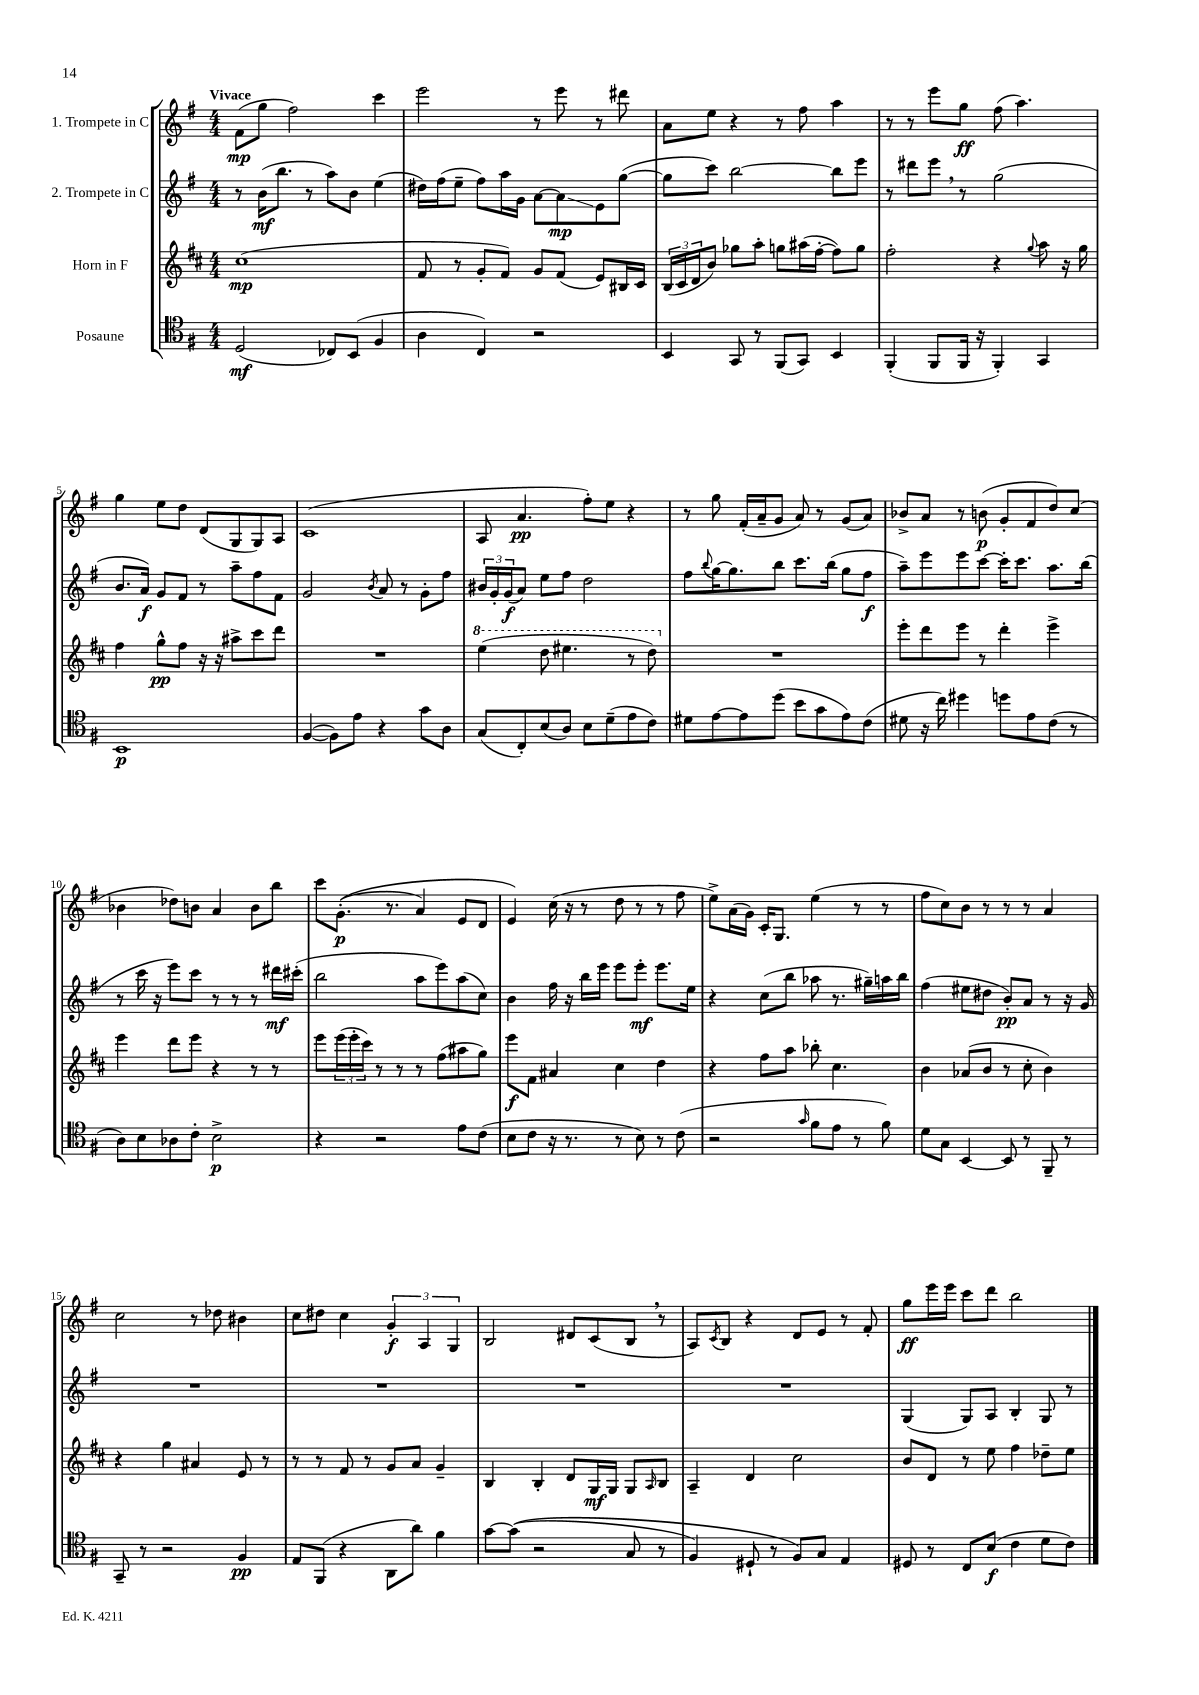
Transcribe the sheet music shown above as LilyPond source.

<<
\new StaffGroup <<
\new Staff = "s0" \with { instrumentName = "1. Trompete in C" } {
    \clef treble \key g \major \numericTimeSignature \time 4/4 \tempo "Vivace"
    fis'8\mp( g''8 fis''2) c'''4 |
    e'''2 r8 e'''8 r8 dis'''8 |
    a'8 e''8 r4 r8 fis''8 a''4 |
    r8 r8 e'''8 g''8\ff fis''8( a''4.) |
    g''4 e''8 d''8 d'8( g8 g8) a8 |
    c'1( |
    a8 a'4.\pp fis''8-.) e''8 r4 |
    r8 g''8 fis'16-.( a'16-- g'8 a'8) r8 g'8( a'8) |
    bes'8-> a'8 r8 b'8\p( g'8-. fis'8 d''8) c''8( |
    bes'4 des''8) b'8 a'4 b'8 b''8 |
    c'''8 g'8.-.\p(\( r8. a'4) e'8 d'8 |
    e'4\) c''16( r16 r8 d''8 r8 r8 fis''8 |
    e''8->) a'16( g'16) c'16-. g8. e''4( r8 r8 |
    fis''8 c''8) b'8 r8 r8 r8 a'4 |
    c''2 r8 des''8 bis'4 |
    c''8 dis''8 c''4 \tuplet 3/2 { g'4-.\f a4 g4 } |
    b2 dis'8 c'8( b8 \breathe r8 |
    a8) \acciaccatura { c'8 } b8 r4 d'8 e'8 r8 fis'8-. |
    g''8\ff e'''16 e'''16 c'''8 d'''8 b''2 \bar "|." |
}
\new Staff = "s1" \with { instrumentName = "2. Trompete in C" } {
    \clef treble \key g \major \numericTimeSignature \time 4/4
    r8 b'16\mf( b''8. r8 a''8) b'8 e''4( |
    dis''16) fis''16( e''8-- fis''8) a''16 g'16 a'8~ a'8\glissando\mp e'8 g''8~( |
    g''8 c'''8) b''2~ b''8 e'''8 |
    r8 dis'''8 e'''8 \breathe r8 g''2( |
    b'8. a'16\f) g'8 fis'8 r8 a''8-- fis''8 fis'8 |
    g'2 \acciaccatura { b'8 } a'8 r8 g'8-. fis''8 |
    \tuplet 3/2 { bis'16 g'16-. g'16\f( } a'8) e''8 fis''8 d''2 |
    fis''8 \appoggiatura { b''8 } g''16~ g''8. b''8 c'''8. b''16( g''8 fis''8\f |
    a''8--) e'''8 e'''8 c'''8~ c'''16-. c'''8. a''8. b''16( |
    r8 c'''16 r16 e'''8) c'''8 r8 r8 r8 dis'''16\mf cis'''16-.( |
    b''2 a''8 e'''8) a''8( c''8) |
    b'4 fis''16 r16 b''16 e'''16 e'''8 e'''8-.\mf e'''8. e''16 |
    r4 c''8( b''8 aes''8 r8. gis''16--) a''16 b''16 |
    fis''4( eis''8 dis''8 b'8-.\pp) a'8 r8 r16 g'16 |
    R1 |
    R1 |
    R1 |
    R1 |
    g4( g8) a8 b4-. g8 r8 \bar "|." |
}
\new Staff = "s2" \with { instrumentName = "Horn in F" } {
    \clef treble \key d \major \numericTimeSignature \time 4/4
    cis''1\mp( |
    fis'8 r8 g'8-. fis'8) g'8 fis'8( e'8) bis16 cis'16 |
    \tuplet 3/2 { b16( cis'16 d'16 } b'8) ges''8 a''8-. g''8 ais''16( fis''16~-. fis''8) g''8 |
    fis''2-. r4 \appoggiatura { g''8 } a''8 r16 g''16 |
    fis''4 g''8-^\pp fis''8 r16 r16 ais''8-> cis'''8 d'''8 |
    R1 |
    \ottava #1 e'''4( d'''8 eis'''4. r8 d'''8) \ottava #0 |
    R1 |
    e'''8-. d'''8 e'''8 r8 d'''4-. e'''4-> |
    e'''4 d'''8 e'''8 r4 r8 r8 |
    e'''8 \tuplet 3/2 { e'''16( e'''16-. cis'''16) } r8 r8 r8 fis''8( ais''8 g''8) |
    e'''8\f fis'8 ais'4 cis''4 d''4 |
    r4 fis''8 a''8 bes''8-. cis''4. |
    b'4 aes'8( b'8 r8 cis''8-. b'4) |
    r4 g''4 ais'4 e'8 r8 |
    r8 r8 fis'8 r8 g'8 a'8 g'4-- |
    b4 b4-. d'8 g16\mf g16 g8 \grace { a16 } b8 |
    a4-- d'4 cis''2 |
    b'8 d'8 r8 e''8 fis''4 des''8-- e''8 \bar "|." |
}
\new Staff = "s3" \with { instrumentName = "Posaune" } {
    \clef tenor \key g \major \numericTimeSignature \time 4/4
    d2\mf( ces8) b,8( fis4 |
    a4 c4) r2 |
    b,4 g,8 r8 fis,8( g,8) b,4 |
    fis,4-.( fis,8 fis,16 r16 fis,4-.) g,4 |
    b,1\p |
    fis4~( fis8) e'8 r4 g'8 a8 |
    g8( c8-.) b8( a8) b8 d'8--( e'8 c'8) |
    dis'8 e'8~ e'8 d''8( b'8 g'8 e'8) c'8( |
    dis'8 r16 c''16) dis''4 d''8 e'8 c'8( r8 |
    a8) b8 aes8 c'8-. b2->\p |
    r4 r2 e'8 c'8( |
    b8 c'8 r16 r8. r8 b8) r8 c'8( |
    r2 \grace { g'16 } fis'8 e'8 r8 fis'8) |
    d'8 g8 b,4~ b,8 r8 fis,8-- r8 |
    g,8-- r8 r2 fis4\pp |
    e8 fis,8( r4 a,8 a'8) fis'4 |
    g'8~ g'8(\( r2 g8 r8 |
    fis4) dis8-! r8 fis8\) g8 e4 |
    dis8 r8 c8 b8\f( c'4 d'8 c'8) \bar "|." |
}
>>
>>
